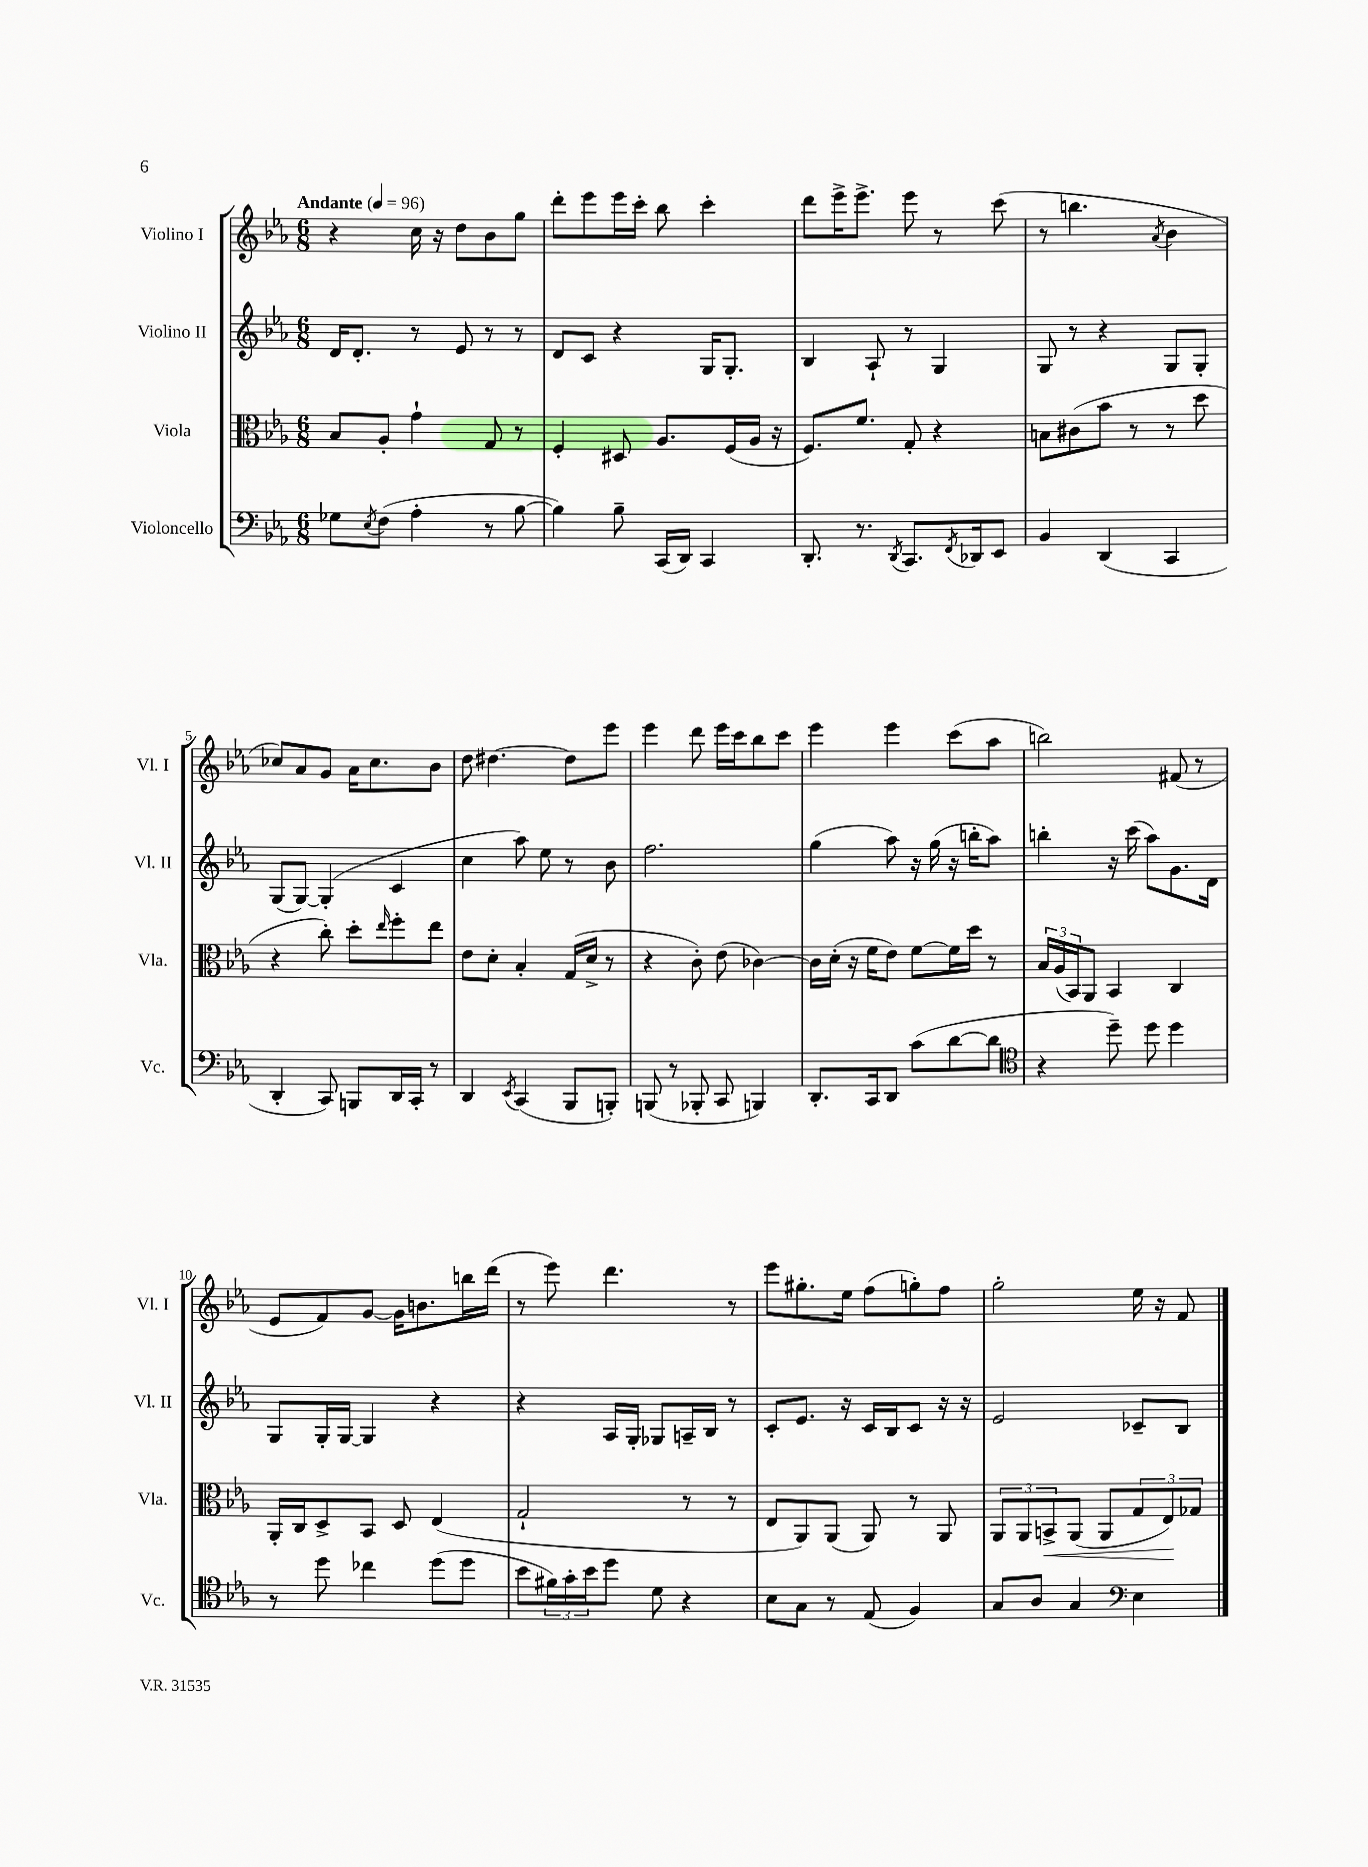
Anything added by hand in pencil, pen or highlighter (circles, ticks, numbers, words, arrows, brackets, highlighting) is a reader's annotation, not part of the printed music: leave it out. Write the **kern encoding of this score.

**kern	**kern	**kern	**kern
*staff4	*staff3	*staff2	*staff1
*clefF4	*clefC3	*clefG2	*clefG2
*k[b-e-a-]	*k[b-e-a-]	*k[b-e-a-]	*k[b-e-a-]
*M6/8	*M6/8	*M6/8	*M6/8
*MM96	*MM96	*MM96	*MM96
8G-\L	8B-/L	16d/LK	4r
.	.	8.d'/J	.
8qE-/	.	.	.
(8F\J	8A-'/J	.	.
4A-'\	4g`\	8r	16cc\
.	.	.	16r
.	.	8e-/	8dd\L
8r	8G/	8r	8b-\
[8B-\	8r	8r	8gg\J
=	=	=	=
4B-\])	4F'/	8d/L	8ddd'\L
.	.	8c/J	8eee-\
8B-~\	8D#/	4r	16eee-\L
.	.	.	16ccc'\JJ
(16CC/LL	8.A-/L	.	8bb-\
16DD/JJ)	.	.	.
4CC/	.	16G/LK	4ccc'\
.	(16F/L	8.G'/J	.
.	16A-/JJ	.	.
.	16r	.	.
=	=	=	=
8.DD'/	8.F/L)	4B-/	8ddd\L
.	.	.	16eee-^\K
8.r	8.f/J	.	8.eee-^\J
.	.	8A-`/	.
8qDD/	.	.	.
8.CC/L	8G'/	8r	8eee-\
.	4r	4G/	8r
8qFF/	.	.	.
16DD-/k	.	.	.
8EE-/J	.	.	(8ccc\
=	=	=	=
4BB-/	8B\L	8G/	8r
.	(8c#\	8r	4.bb\
(4DD/	8b-\J	4r	.
.	8r	.	.
.	.	.	8qa-/
4CC/	8r	8G/L	4b-\
.	8dd\	8G'/J	.
=	=	=	=
4DD'/	4r	(8G/L	8cc-/L)
.	.	[8G/J)	8a-/
8CC/)	8cc'\)	(4G'/]	8g/J
8BBB/L	8dd'\L	.	16a-\LK
.	.	.	8.cc-\
.	16qqee-/	.	.
16DD/L	8ff'\	4c/	.
16CC'/JJ	.	.	.
8r	8ee-\J	.	8b-\J
=	=	=	=
4DD/	8e-\L	4cc\	8dd\
.	8d'\J	.	[4.dd#\
8qEE-/	.	.	.
(4CC/	4B-'/	8aa-\)	.
.	.	8ee-\	.
8BBB-/L	(16G/LL	8r	8dd#\]L
.	16d^/JJ	.	.
8BBB'/J)	8r	8b-\	8eee-\J
=	=	=	=
(8BBB/	4r	2.ff\	4eee-\
8r	.	.	.
8BBB-'/	8c'\)	.	8ddd\
8CC/	(8e-\	.	16eee-\LL
.	.	.	16ccc\J
4BBB/)	[4c-\)	.	8bb-\
.	.	.	8ccc\J
=	=	=	=
8.DD'/L	16c-\]LL	(4gg\	4eee-\
.	(16d'\JJ	.	.
.	16r	.	.
16CC/k	16f\LK	.	.
8DD/J	8e-\J)	8aa-\)	4eee-\
(8c\L	[8f\L	16r	.
.	.	(16gg\	.
[8d\	16f\]L	16r	(8ccc\L
.	16dd\JJ	16bb'\LK	.
8d\]J	8r	8aa-\J)	8aa-\J
=	=	=	=
*clefC4	*	*	*
4r	24B-/LL	4bb'\	2bb\)
.	(24A-/	.	.
.	24BB-/J)	.	.
.	8AA-/J	.	.
8dd~\)	4BB-/	16r	.
.	.	(16ccc\	.
8dd\	.	8aa-\L)	.
4dd\	4C/	8.g\	(8f#/
.	.	.	8r
.	.	16d\Jk	.
=	=	=	=
8r	16AA-'/LL	8G/L	8e-/L
.	16C/J	.	.
8dd\	8D^/	16G'/L	8f/)
.	.	[16G/JJ	.
4cc-\	8BB-/J	4G/]	[8g/J
.	8D/	.	16g\]LK
.	.	.	8.b\
(8dd\L	(4E-/	4r	.
8dd\J	.	.	16bb\L
.	.	.	(16ddd\JJ
=	=	=	=
8b-\L	2G`/	4r	8r
24f#\L)	.	.	8eee-\)
24g'\	.	.	.
24b-\J	.	.	.
8dd\J	.	16A-/LL	4.ddd\
.	.	16G'/JJ	.
8d\	.	8G-/L	.
4r	8r	16A~/L	.
.	.	16B-/JJ	.
.	8r	8r	8r
=	=	=	=
8B-\L	8E-/L	8c'/L	8eee-\L
8G\J	8AA-/)	8.e-/J	8.gg#'\
8r	(8AA-/J	.	.
.	.	16r	16ee-\Jk
(8E-/	8AA-/)	16c/LL	(8ff\L
.	.	16B-/J	.
4F/)	8r	8c/J	8gg'\)
.	8AA-/	16r	8ff\J
.	.	16r	.
=	=	=	=
8G/L	12AA-/L	2e-/	2gg'\
.	12AA-/	.	.
8A-/J	.	.	.
.	12BB^/	.	.
4G/	(8AA-/J	.	.
.	8AA-/L	.	.
*clefF4	*	*	*
4E-\	12G/	8c-~/L	16ee-\
.	.	.	16r
.	12E-/)	.	.
.	.	8B-/J	8f/
.	12G-/J	.	.
==	==	==	==
*-	*-	*-	*-
